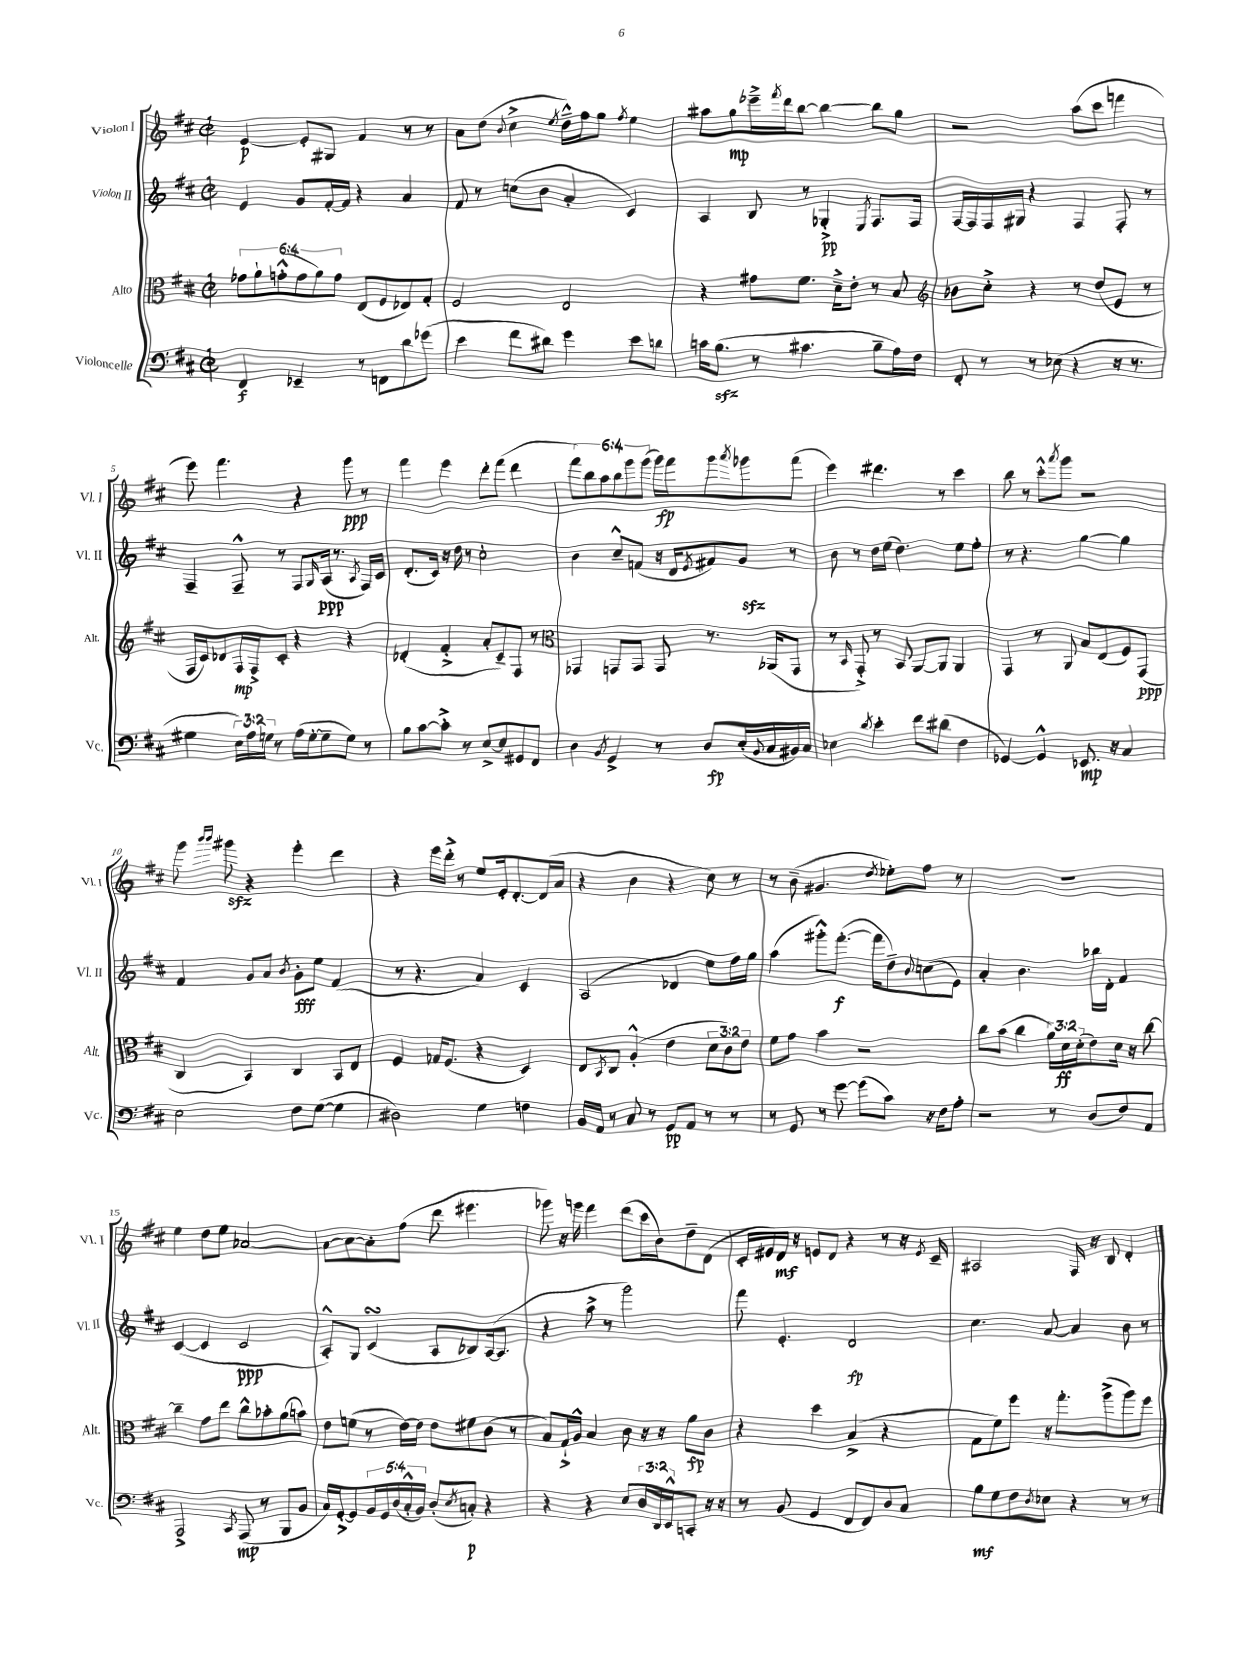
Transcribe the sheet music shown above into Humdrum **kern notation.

**kern	**kern	**kern	**kern
*staff4	*staff3	*staff2	*staff1
*clefF4	*clefC3	*clefG2	*clefG2
*k[f#c#]	*k[f#c#]	*k[f#c#]	*k[f#c#]
*M2/2	*M2/2	*M2/2	*M2/2
*met(c|)	*met(c|)	*met(c|)	*met(c|)
4FF#	12g-	4e	[4e
.	12a`	.	.
.	(12g'^^	.	.
4EE-~	12g	8g	8e']
.	12a)	.	.
.	.	[16f#'	8G#
.	12g	.	.
.	.	16f#]	.
8r	(8E	4r	4f#
8FF	8F#	.	.
8d	8E-)	4a	8r
(8g-	8G'	.	8r
=	=	=	=
4e	2F#	8f#	8a
.	.	8r	(8dd
.	.	.	8qqb
8f#	.	(8cc	4cc#^
8d#)	.	8b	.
.	.	.	8qee
4g	2E	4a'	16dd~^^)
.	.	.	16ff#
.	.	.	8gg
.	.	.	8qff#
8e	.	4c#)	4ee
8d	.	.	.
=	=	=	=
16c	4r	4A	8aa#
(8.B	.	.	.
.	.	.	8gg
8r	8g#	8B	16eee-~^
.	.	.	8qfff#
.	.	.	16ddd
4.c#	8.f#	8r	[8bb
.	.	4G-'^	4bb_
.	16d~^	.	.
.	8e'	.	.
.	.	8qE	.
8B~	8r	8.F#	8bb]
16A)	8B	.	8gg
16F#	.	16F#	.
=	=	=	=
*	*clefG2	*	*
8FF#'	8b-	[16F#	2r
.	.	16F#]	.
8r	8cc#'^	16F#	.
.	.	16G#	.
8r	4r	4r	.
(8E-	.	.	.
4r	8r	4F#	(8aa
.	(8dd	.	8ccc#
16r	8e	8F#'	4fff
8.r	.	.	.
.	8r	8r	.
=	=	=	=
4G#	16F#	4F#~	8eee)
.	16c#)	.	.
.	8d-	.	4.fff#
24E)	16F#	8F#~^^	.
24A	.	.	.
.	16F#^	.	.
24G	.	.	.
8r	8c#'	8r	.
(16A	4r	8F#	4r
[16G'	.	.	.
.	.	16qqG	.
8G~]	.	(16A	.
.	.	8.r	.
8G)	4r	.	8ggg
.	.	8qA	.
8r	.	16F#)	8r
.	.	16c#	.
=	=	=	=
8B	(4d-'	(8.d'	4fff#
[8c#	.	.	.
.	.	16c#)	.
8c#'^]	4f#'^	16r	4eee
.	.	16dd	.
8r	.	8r	.
[8E^	8a'	2cc#'	8ddd'
8E]	8c#~)	.	(8fff#
8GG#	8F#	.	4ddd
8FF#	8r	.	.
=	=	=	=
*	*clefC3	*	*
4D	4GG-	4b	12fff#)
.	.	.	12bb
.	.	.	12aa
8qBB	.	.	.
4GG^	8GG	8cc#~^^	12bb
.	.	.	12ggg
.	8GG	(8f	.
.	.	.	(12ggg
8r	8GG	16r	16ggg)
.	.	16d	16fff#
.	.	8qe	.
8D	8.r	8f#)	8ggg
.	.	.	8qaaa
(16E'	.	8g	8ggg-
8qqBB	.	.	.
16C#	(16AA-	.	.
16BB#)	8GG	8r	(8fff#
16C#	.	.	.
=	=	=	=
4E-	8r	8b	4eee)
.	16qqBB	.	.
.	8GG'^)	8r	.
8qd	.	.	.
4e'	8r	16dd	4.ddd#
.	.	(16ee	.
.	8BB	4.dd)	.
8f#	[8AA	.	.
(8d#	8AA]	.	8r
4F#	4AA	8ee	4ccc#
.	.	8ff#'	.
=	=	=	=
[4GG-)	4GG	8r	8bb
.	.	4.r	8r
4GG-^^]	8r	.	8ccc#'^^
.	.	.	8qaaa
.	8AA	.	8ggg
8.EE-	8B	[4gg	2r
.	(8E	.	.
16r	.	.	.
4C#	8F#)	4gg]	.
.	(8GG	.	.
=	=	=	=
2E	4C#	4f#	8ggg
.	.	.	16qqbbb
.	.	.	16qqbbb
.	.	.	8ggg#
.	4BB)	8g	4r
.	.	8a	.
.	.	8qb	.
8F#	4C#	8g'	4eee'
([8G	.	8ee	.
4G]	8BB	(4f#	4ddd
.	8E	.	.
=	=	=	=
2D#)	4F#	8r	4r
.	.	4.r	.
.	16G-	.	16eee
.	(8.F#	.	16ddd'^
.	.	.	8r
4G	4r	4a)	8ee
.	.	.	16e'
.	.	.	[8.d'
4F	4D)	4c#	.
.	.	.	(16d]
.	.	.	16a
=	=	=	=
16BB	8E	(2A	4r
16AA	.	.	.
.	8qBB	.	.
8r	8C#	.	.
8C#	(4A'^^	.	4b
8r	.	.	.
8GG	4e	4d-	4r
8AA	.	.	.
8r	12d	8ee	8cc#)
.	12c#)	.	.
8r	.	16ff#)	8r
.	12e	.	.
.	.	16gg	.
=	=	=	=
8r	8f#	(4aa	8r
8GG	8g	.	(8b~
8r	4b	8ggg#'^^)	4.g#
[8g	.	([8.fff#'	.
(8g]	2r	.	.
.	.	16fff#]	.
.	.	.	8qdd
8c#)	.	8dd~)	8ee-')
.	.	8qqb	.
16r	.	(8cc	8ff#
16F#	.	.	.
8A'	.	8e)	8r
=	=	=	=
2r	8cc#	4a'	1r
.	(8b	.	.
.	4cc#	4.b	.
8r	24a)	.	.
.	24d	.	.
.	(24d'	.	.
(8D	8e)	16bb-	.
.	.	16d'	.
8F#)	16d	4f#	.
.	16r	.	.
8AA	[8cc#	.	.
=	=	=	=
2AAA^	4cc#~]	([4c#	4ee
.	8g	4c#]	8dd
.	8ee	.	8ee
8qCC#	.	.	.
(8AAA	8cc#^^	2c#	[2a-
8r	8b-'	.	.
8BBB	(8a	.	.
8BB	8b)	.	.
=	=	=	=
16C#)	8e	8A'^^)	8a-_
[16GG'^	.	.	.
8GG]	(8f	8G	8a-_
20BB	8r	(4c#	8a-']
20GG	.	.	.
(20D	.	.	.
.	[16e)	.	(8ff#
20C#'^^	.	.	.
.	16e]	.	.
20BB)	.	.	.
(8D'	8e	8A	8ddd
8qE	.	.	.
8C')	8f#	8B-)	4.eee#
4r	(8c#	([16A	.
.	.	8.A]	.
.	8r	.	.
=	=	=	=
4r	8B)	4r	8ggg-)
.	16G`^	.	16r
.	16A^^	.	16ggg
4r	4B	8aa^	4fff#
.	.	8r	.
8E	8c#	2ggg)	(8ddd
24D	16r	.	16ccc#
24DD	.	.	.
.	16r	.	16b)
24EE^^	.	.	.
8CC'	8a	.	8dd~
16r	8c#	.	(8d
16r	.	.	.
=	=	=	=
8r	4r	8fff#	16c#'
.	.	.	16e#)
(8BB	.	4.e'	16d
.	.	.	16r
4GG	4dd	.	8e
.	.	.	8d
8FF#	(4B^	2d	4r
8FF#)	.	.	.
8D	4r	.	8r
8C#	.	.	16r
.	.	.	8qe
.	.	.	16c#~
=	=	=	=
8B	8G	4.cc#	2A#
8G	8f#)	.	.
8F#	8ff#	.	.
8qD	.	.	.
8E-	16r	[8a	.
.	8.gg'	.	.
4r	.	4a]	16F#
.	.	.	16r
.	(8aa^	.	8B
8r	8aa)	8b	4d'
8r	8ff#	8r	.
==	==	==	==
*-	*-	*-	*-
